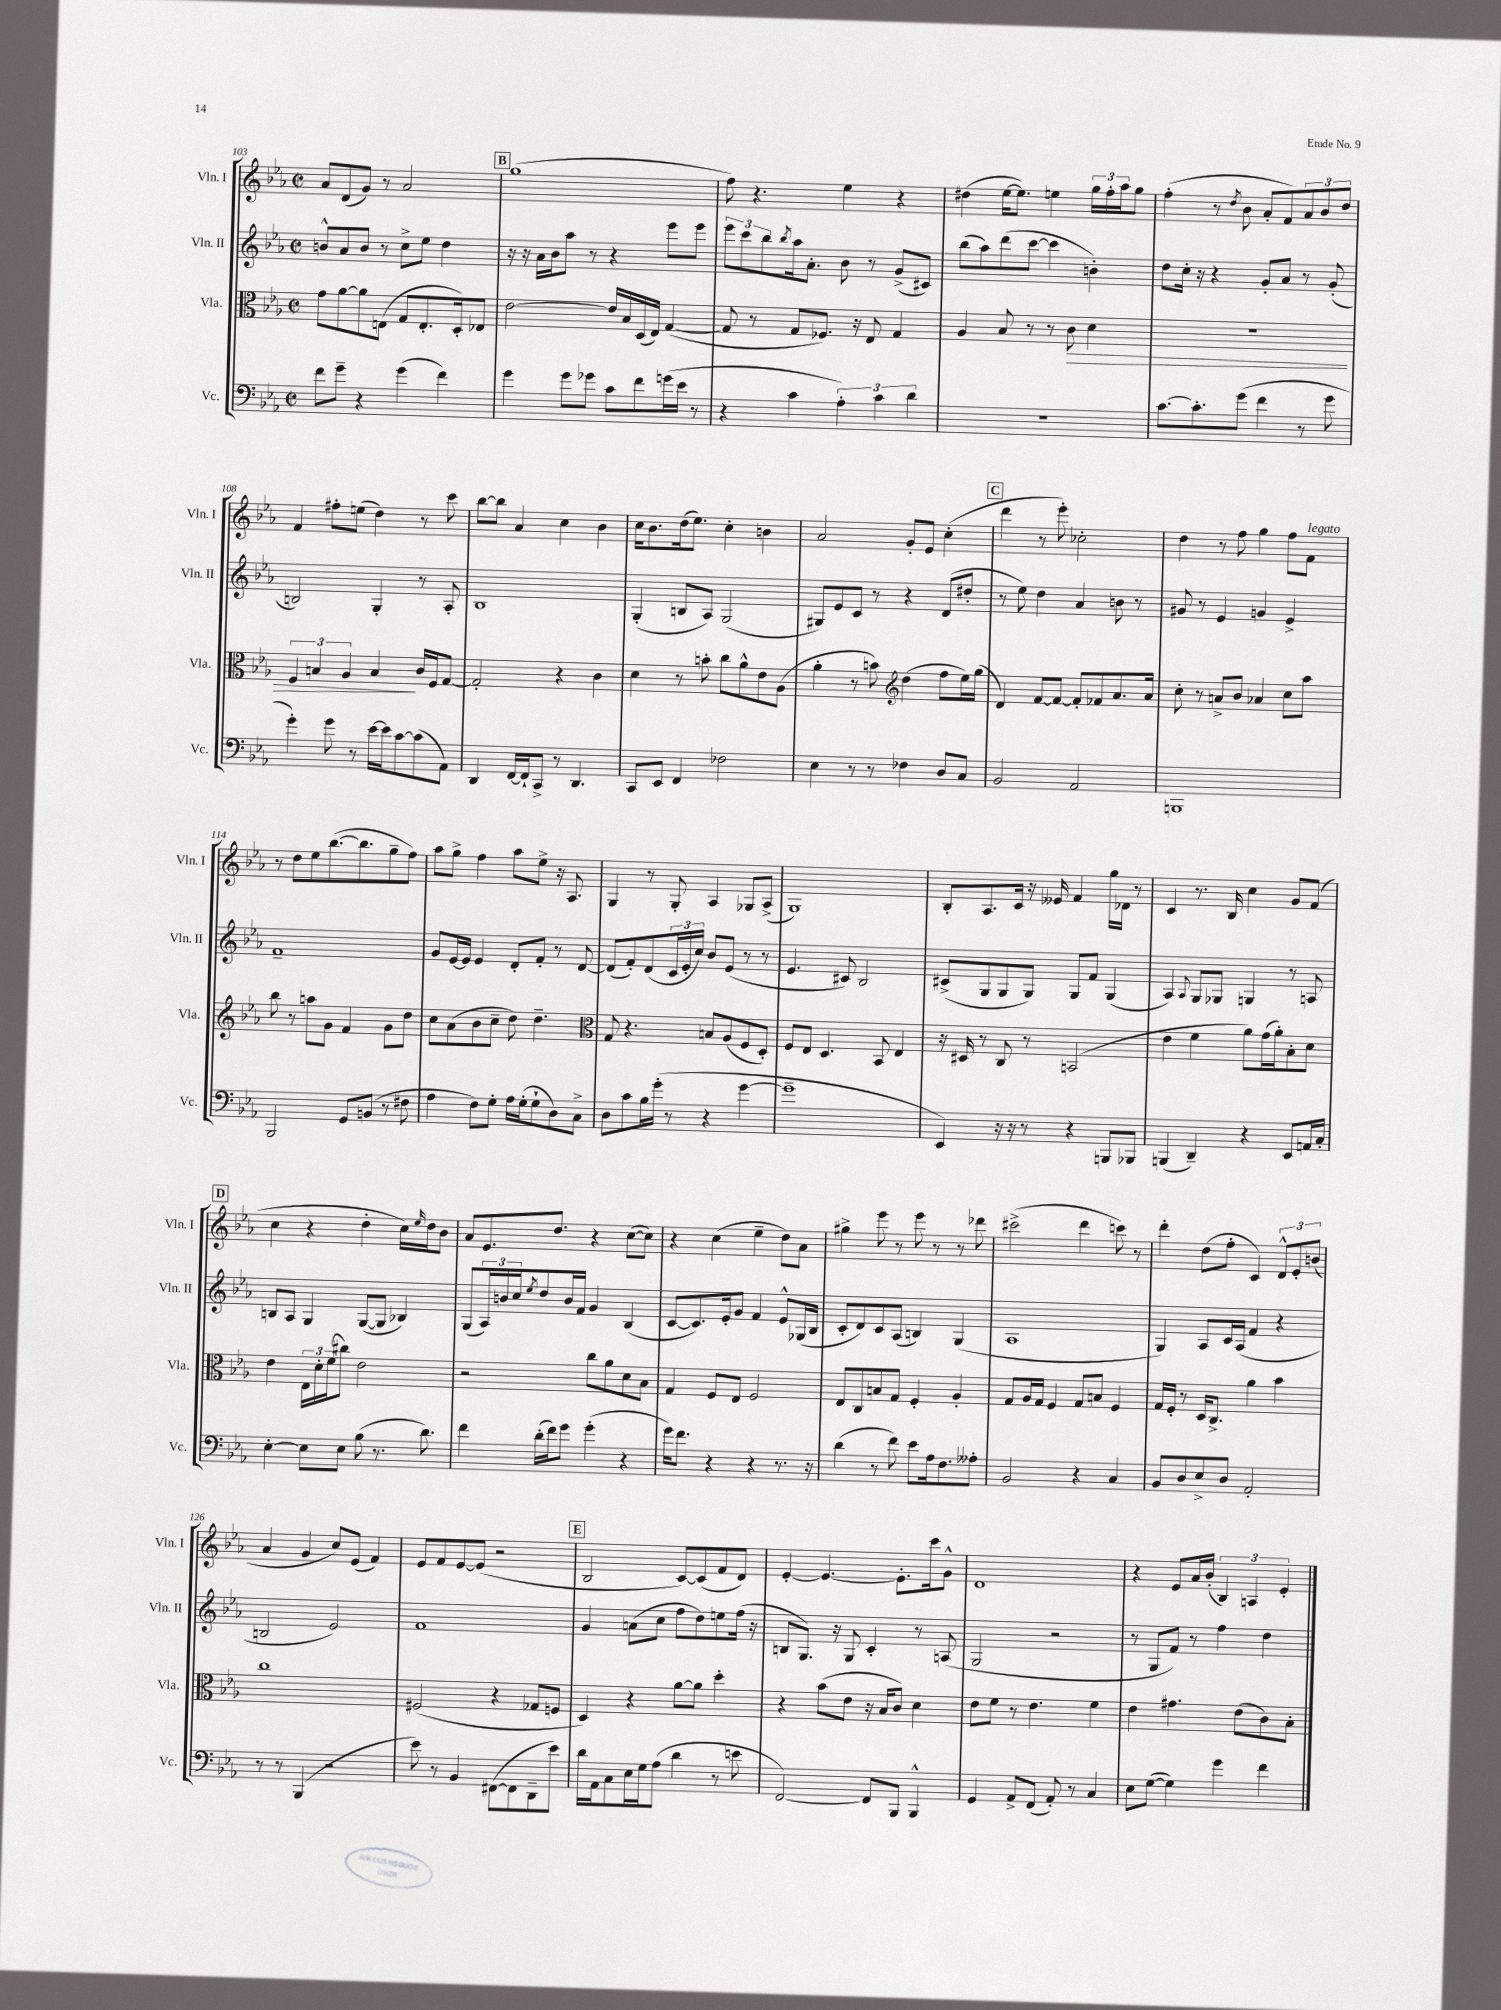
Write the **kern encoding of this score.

**kern	**kern	**kern	**kern
*staff4	*staff3	*staff2	*staff1
*clefF4	*clefC3	*clefG2	*clefG2
*k[b-e-a-]	*k[b-e-a-]	*k[b-e-a-]	*k[b-e-a-]
*M2/2	*M2/2	*M2/2	*M2/2
*met(c|)	*met(c|)	*met(c|)	*met(c|)
8f\L	8g\L	8b^^/L	8a-/L
8g~\J	[8a-\	8a-/	(8d/
4r	8a-\]	8b/J	8g/J)
.	(8E\J	8r	8r
(4g\	8G/L	8cc^\L	2a-/
.	8.E'/	8ee-\J	.
4f\)	.	4dd\	.
.	16D'/k)	.	.
.	8E-/J	.	.
=	=	=	=
4g\	[2e-\	16r	(1gg
.	.	16r	.
.	.	16a-\LL	.
.	.	16b-\J	.
8g\L	.	8aa-\J	.
8g-\J	.	8r	.
8c\L	16e-/]LL	4r	.
.	16B-/	.	.
8f\	(16D/	.	.
.	16E-/JJ)	.	.
(16g\L	([4G/	8eee-\L	.
16e-\JJ	.	.	.
8r	.	8eee-\J	.
=	=	=	=
4r	8G/]	12eee-\L	8ff\)
.	.	12ccc\	.
.	8r	.	4.r
.	.	12bb-\	.
.	.	8qbb-/	.
4c\	8G/L	16aa-\k	.
.	.	8.a-'\J	.
.	8.F-/J)	.	.
6A-'\)	.	8b-\	4ee-\
.	16r	.	.
.	8E-/	8r	.
6c\	.	.	.
.	4G/	(8g^/L	4r
6d\	.	.	.
.	.	8c#/J)	.
=	=	=	=
1r	4A-/	(8bb-\L	(4dd#\
.	.	8aa-\)	.
.	8B-/	(8ddd\	[16ee-\LK
.	.	.	8.ee-\]J)
.	8r	[8ccc\J	.
.	8r	4ccc\]	4ee\
.	8c\	.	.
.	4d\	4b'\)	24gg\LL
.	.	.	24ff'\
.	.	.	24aa-\J
.	.	.	8gg\J
=	=	=	=
[8.c\L	1r	8dd\L	(4ff'\
.	.	16cc'\Jk	.
8.c'\]	.	16r	.
.	.	4r	8r
.	.	.	8qdd/
(8g\J	.	.	8b-\
4f\	.	8g'/L	8a-'/L
.	.	8a-/J	8f/)
8r	.	8r	12a-/
.	.	.	12b-/
8g\	.	(8g'/	.
.	.	.	12dd/J
=	=	=	=
4g'\)	6F/	2B/)	4f/
.	6B/	.	.
8g\	.	.	8ff#'\L
.	6A-/	.	.
8r	.	.	(8ee\J
[16e-\LL	4B/	4G'/	4dd\)
16e-\]J	.	.	.
[8c\	.	.	.
(8c\]	16c/LL	8r	8r
.	16F/J	.	.
8AA-\J)	[8G/J	8A-'/	8ccc\
=	=	=	=
4DD/	2G'/]	1B-	[8bb-\L
.	.	.	8bb-\]J
[16FF/LL	.	.	4a-/
16FF`/]J	.	.	.
8CC^/J	.	.	.
8r	4r	.	4cc\
4.DD/	.	.	.
.	4c\	.	4b-\
=	=	=	=
8CC/L	4d\	(4G'/	16cc\LK
.	.	.	8.b-\
8EE-/J	.	.	.
4FF/	8r	8B/L	(16dd\k
.	.	.	8.ee-\J)
.	8b'\	8A-/J)	.
2F-\	8cc\L	(2G/	4cc'\
.	8a-^^\	.	.
.	8e-\	.	4b\
.	(8A-\J	.	.
=	=	=	=
4E-\	4a-'\	8G#/L)	2a-/
.	.	8e-/	.
8r	8r	8c/J	.
8r	8b\)	8r	.
*	*clefG2	*	*
4F-\	(4dd\	4r	8g'/L
.	.	.	8e-/J
8D/L	8ff\L	(8d/L	(4cc'\
8C/J	16ee-\L)	8dd#'/J	.
.	(16gg\JJ	.	.
=	=	=	=
2BB-/	4d/)	8r	4ddd\
.	.	8ee-\)	.
.	[8f/L	4dd\	8r
.	8f/_J	.	8eee-'\)
2AA-/	8f'/]L	4a-/	2cc-'\
.	8f-/	.	.
.	8.a-/	8b\	.
.	.	8r	.
.	16a-/Jk	.	.
=	=	=	=
1BBB	8cc'\	8g#/	4dd\
.	8r	8r	.
.	8a^/L	4e-/	8r
.	8b-/J	.	8ff\
.	4a-/	4g/	4gg\
.	8cc\L	4e-^/	8ff\L
.	8aa-\J	.	8f\J
=	=	=	=
2BBB-/	8bb-\	1f~	8r
.	8r	.	8dd\L
.	8aa\L	.	8ee-\
.	8g\J	.	([8.bb-\
8GG/L	4f/	.	.
.	.	.	8.bb-\]
(8BB/J	.	.	.
8r	8g\L	.	8gg~\
8F#\	8dd\J	.	8ff\J)
=	=	=	=
4A-\	8cc\L	8g/L	8aa-\L
.	(8a-\	[16e-/L	8gg^\J
.	.	16e-/]JJ	.
8F\L)	8b-\	4e-/	4ff\
8G'\J	8cc~\J	.	.
16A-\LL	8dd\)	8d'/L	8aa-\L
(16G'\J	.	.	.
8G`\	4.dd~\	8f'/J	8ee-^\J
8D\)	.	8r	16r
.	.	.	8.A-/
8C^\J	.	[8d/	.
=	=	=	=
*	*clefC3	*	*
8D\L	8G/	(8d/]L	4G/
8c\	4.r	8f'/)	.
16B-\L	.	(8d/	8r
(16g'\JJ	.	.	.
8r	.	24c/L	8G'/
.	.	24e-'/	.
.	.	24cc/JJ)	.
4r	8B/L	8b-/L	4A-/
.	(8A-/	(8e-/J	.
[4g\	8F/	8r	8G-/L
.	8D'/J)	8r	(8A-^/J
=	=	=	=
1g~]	8F/L	4.e-/	1G)
.	8E-/J	.	.
.	4.D/	.	.
.	.	8c#/)	.
.	.	2B-/	.
.	8BB-/	.	.
.	4E-/	.	.
=	=	=	=
4EE-/)	16r	(8c#^/L	8B-'/L
.	16D#/	.	.
.	8r	8G/	8.A-/
16r	8C/	8G/	.
16r	.	.	16c/Jk
8r	8r	8G/J)	16r
.	.	.	16e--/
4r	(2BB/	8G/L	4f/
.	.	8f/J	.
8BBB/L	.	(4G/	16gg\LL
.	.	.	16d-\JJ
8BBB-/J	.	.	8r
=	=	=	=
(4BBB/	4e-\	4A-/)	4c/
.	.	8qqA-/	.
4DD~/)	4f\	8G/L	8.r
.	.	8G-/J	.
.	.	.	16B-/
4r	8a-\L)	4G/	4cc\
.	(16g\L	.	.
.	16a-'\J)	.	.
8EE-/L	8B-'\	8r	8g/L
16AA/L	8d\J	8A/	(8f/J
16C'/JJ	.	.	.
=	=	=	=
[4E-'\	4e-\	8B/L	4cc\
.	.	8A-/J	.
8E-\]L	24E-\LL	4G/	4r
.	24d'\	.	.
.	(24f\J	.	.
8E-\J	8cc#\J)	.	.
(8B-\	2e-\	([8G/L	4dd'\
8.r	.	8G/]J	.
.	.	4B-/)	16cc\LL)
.	.	.	16qqee-/
8.d\)	.	.	16dd\J
.	.	.	8b-\J
=	=	=	=
4f\	2r	(8G/L	8a-/L
.	.	24A-/L)	8.e-/
.	.	24b/	.
.	.	24cc/J	.
.	.	8qee-/	.
(16d'\LL	.	8dd/	.
16f\J)	.	.	8.dd/J
8g\J	.	16b/L	.
.	.	16f/JJ	.
(4g'\	8cc\L	4g/	4r
.	8a-\	.	.
4r	8d\	(4B-/	([8cc\L
.	8B-\J	.	8cc\]J)
=	=	=	=
16g\LK)	4G/	[8c/L	4r
8.f\J	.	.	.
.	.	8.c/])	.
4r	8F/L	.	(4cc\
.	.	16e-'/k	.
.	8E-/J	8g/J	.
4r	2F/	4f/	4ee-~\
8.r	.	8e-^^/L	8dd\L)
.	.	(16G-/L	8a-\J
16r	.	16B-/JJ	.
=	=	=	=
(4d\	8E-/L	8c'/L	4gg#^\
.	8C/	8d/)	.
8r	8B/	8c/	8eee-\
8f\)	8G/J	(8A-/J	8r
8e-\L	4F'/	4B/)	8eee-\
16A-\k	.	.	8r
8.F\	.	.	.
.	4A-'/	(4G/	8r
8A--'\J	.	.	8ddd-\
=	=	=	=
2BB-/	8G/L	1A-	(2ccc#^\
.	16A-/L	.	.
.	16G/JJ	.	.
.	4F/	.	.
4r	8G/L	.	4ddd\
.	8B/J	.	.
4C/	4F/	.	8ccc\)
.	.	.	8r
=	=	=	=
8BB-/L	16G/LL	4G/)	4ddd'\
.	16F'/JJ	.	.
8D/	8r	.	.
8E-^/	16D/LK	8A-/L	(8dd\L
.	8.C^/J	.	.
8D/J	.	16c/L	8ff'\J
.	.	(16A-/JJ	.
2AA-'/	4a-\	4f/	4c/)
.	4b-\	4r	12d^^/L
.	.	.	12e-'/
.	.	.	(12b/J
=	=	=	=
8r	1cc	2B/	4a-/
8r	.	.	.
(4BBB-/	.	.	4g/
2r	.	2e-/)	8cc/L)
.	.	.	(8e-/J
.	.	.	4f/)
=	=	=	=
8e-\)	(2F#/	1f	8e-/L
8r	.	.	8f/
4BB-/	.	.	[8e-/
.	.	.	(8e-/]J
([8FF#\L	4r	.	2r
8FF#\]	.	.	.
8DD~\	8G-/L	.	.
8e-\J)	8F/J	.	.
=	=	=	=
16d\LL	4D/)	4g/	2B-/
16AA-\J	.	.	.
8C\	.	.	.
16E-\L	4r	(8a\L	.
16G\J	.	.	.
(8A-\J	.	8cc\J	.
4d\	[8a-\L	8ff\L	[8c/L)
.	8a-\]J	8dd\)	(8c/]
8r	4dd'\	8ee\	8f/
8e\	.	(16ff\Jk	8d/J)
.	.	16r	.
=	=	=	=
[2FF/)	4r	8B/L	[4e-'/
.	.	8.G/J)	.
.	(8b-\L	.	4.e-/_
.	.	16r	.
.	8e-\J	8G/	.
8FF/]L	16r	4c'/	.
.	16B-/LK	.	.
8BBB-/J	8c/J)	.	8.e-'\]L
4BBB-^^/	4d\	8r	.
.	.	.	16ccc\k
.	.	(8A/	8g^^\J
=	=	=	=
4GG/	8e-\L	2G/	1d
.	8f\J	.	.
8AA-^/L	8r	.	.
(8FF/J	4.e-\	.	.
8AA-'/)	.	2r	.
8r	.	.	.
4C/	4f\	.	.
=	=	=	=
8E-\L	4e-\	8r	4r
([8G\J	.	8G/L	.
4G\])	4.g#\	8f/J)	8e-/L
.	.	8r	16a-/L
.	.	.	(16b-'/JJ
4g\	.	4ff\	6B-/)
.	(8e-\L	.	.
.	.	.	6A/
4f\	8c\)	4dd\	.
.	.	.	6e-'/
.	8B-'\J	.	.
==	==	==	==
*-	*-	*-	*-
